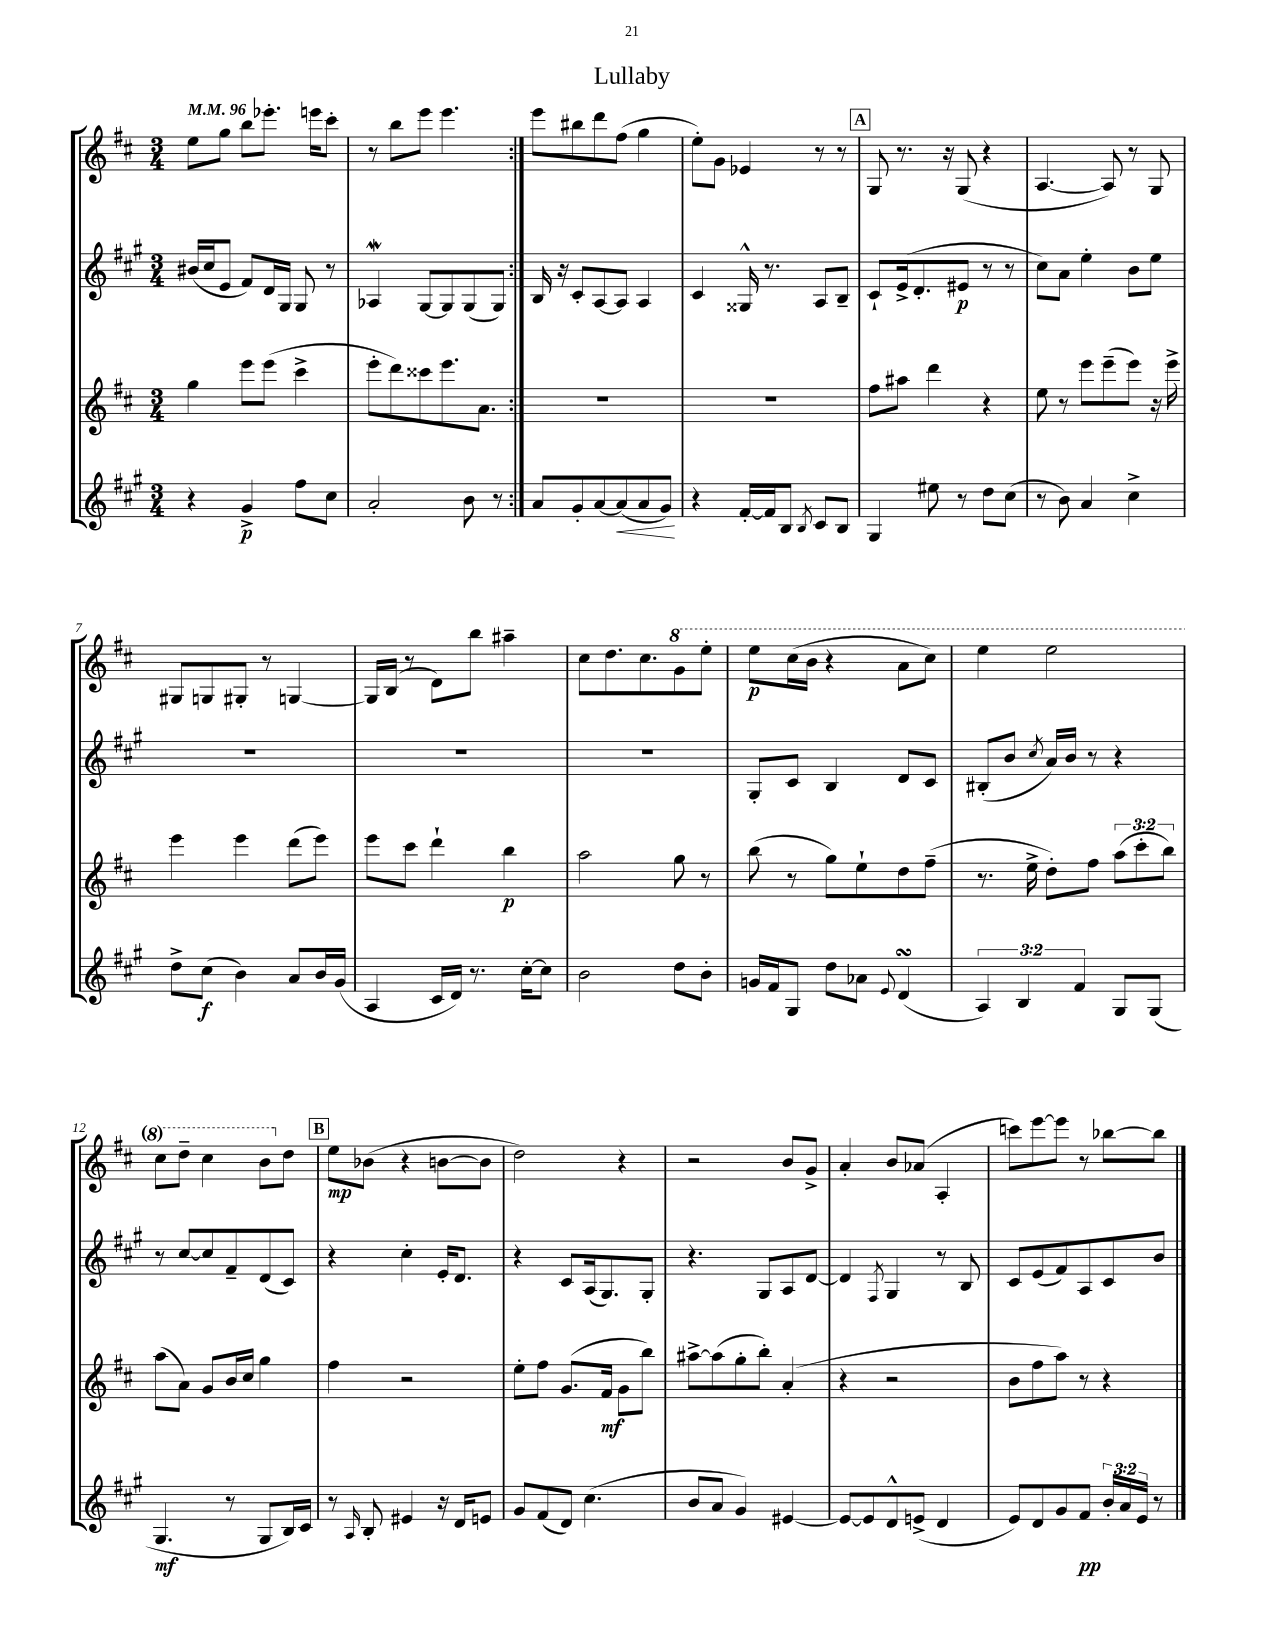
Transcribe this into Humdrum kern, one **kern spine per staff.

**kern	**kern	**kern	**kern
*staff4	*staff3	*staff2	*staff1
*clefG2	*clefG2	*clefG2	*clefG2
*k[f#c#g#]	*k[f#c#]	*k[f#c#g#]	*k[f#c#]
*M3/4	*M3/4	*M3/4	*M3/4
*MM96	*MM96	*MM96	*MM96
4r	4gg\	(16b#/LL	8ee\L
.	.	16cc#/J	.
.	.	8e/J	8gg\J
4g#^/	8eee\L	8f#/L)	8bb\L
.	(8eee\J	16d/L	8.eee-'\J
.	.	16G#/JJ	.
8ff#\L	4ccc#^\	8G#/	.
.	.	.	16eee\LK
8cc#\J	.	8r	8ccc#'\J
=	=	=	=
2a'/	8eee'\L	4A-/	8r
.	8ddd\)	.	8bb\L
.	8ccc##\	[8G#/L	8eee\J
.	8.eee\	8G#/]	4.eee\
8b\	.	(8G#/	.
.	8.a\J	.	.
8r	.	8G#/J)	.
=:|!	=:|!	=:|!	=:|!
8a/L	2.r	16B/	8eee\L
.	.	16r	.
8g#'/	.	8c#'/L	8bb#\
[8a/	.	[8A/	8ddd\
(8a/]	.	8A/]J	(8ff#\J
8a/	.	4A/	4gg\
8g#/J)	.	.	.
=	=	=	=
4r	2.r	4c#/	8ee'\L)
.	.	.	8g\J
[16f#'/LL	.	16G##^^/	4e-/
16f#/]J	.	8.r	.
8B/J	.	.	.
8qB/	.	.	.
8c#/L	.	8A/L	8r
8B/J	.	8B~/J	8r
=	=	=	=
4G#/	8ff#\L	8c#`/L	8G/
.	8aa#\J	(16e^/k	8.r
.	.	8.d'/	.
8ee#\	4ddd\	.	.
.	.	.	16r
8r	.	8e#/J	(8G/
8dd\L	4r	8r	4r
(8cc#\J	.	8r	.
=	=	=	=
8r	8ee\	8cc#\L)	[4.A/
8b\)	8r	8a\J	.
4a/	8eee\L	4ee'\	.
.	(8eee~\	.	8A/])
4cc#^\	8eee\J)	8b\L	8r
.	16r	8ee\J	8G/
.	16eee^\	.	.
=	=	=	=
8dd^\L	4eee\	2.r	8G#/L
(8cc#\J	.	.	8G/
4b\)	4eee\	.	8G#'/J
.	.	.	8r
8a/L	(8ddd\L	.	[4G/
16b/L	8eee\J)	.	.
(16g#/JJ	.	.	.
=	=	=	=
4A/	8eee\L	2.r	16G/]LL
.	.	.	(16B/JJ
.	8ccc#\J	.	8r
16c#/LL	4ddd`\	.	8d\L)
16d/JJ)	.	.	.
8.r	.	.	8bb\J
.	4bb\	.	4aa#~\
[16cc#'\LK	.	.	.
8cc#\]J	.	.	.
=	=	=	=
2b\	2aa\	2.r	8cc#\L
.	.	.	8.dd\
.	.	.	8.cc#\
8dd\L	8gg\	.	8gg\
8b'\J	8r	.	8eee'\J
=	=	=	=
16g/LL	(8bb\	8G#'/L	8eee\L
16f#/J	.	.	.
8G#/J	8r	8c#/J	(16ccc#\L
.	.	.	16bb\JJ
8dd\L	8gg\L)	4B/	4r
8a-\J	8ee`\	.	.
8qqe/	.	.	.
(4d/	8dd\	8d/L	8aa\L
.	(8ff#~\J	8c#/J	8ccc#\J)
=	=	=	=
6A/)	8.r	(8B#'/L	4eee\
.	.	8b/J	.
6B/	.	.	.
.	16ee^\	.	.
.	.	8qcc#/	.
.	8dd'\L)	16a/LL)	2eee\
.	.	16b/JJ	.
6f#/	.	.	.
.	8ff#\J	8r	.
8G#/L	(12aa\L	4r	.
.	12ccc#'\	.	.
(8G#/J	.	.	.
.	12bb\J)	.	.
=	=	=	=
4.G#/	(8aa\L	8r	8ccc#\L
.	8a\J)	[8cc#/L	8ddd~\J
.	8g/L	8cc#/]	4ccc#\
8r	16b/L	8f#~/	.
.	16cc#/JJ	.	.
8G#/L	4gg\	(8d/	8bb\L
16B/L)	.	8c#/J)	8dd\J
16c#/JJ	.	.	.
=	=	=	=
8r	4ff#\	4r	8ee\L
16qqA/	.	.	.
8B'/	.	.	(8b-\J
4e#/	2r	4cc#'\	4r
16r	.	16e'/LK	[8b\L
16d/LK	.	8.d/J	.
8e/J	.	.	8b\]J
=	=	=	=
8g#/L	8ee'\L	4r	2dd\)
(8f#/	8ff#\J	.	.
8d/J)	(8.g/L	8c#/L	.
(4.cc#\	.	(16A/k	.
.	16f#/Jk	8.G#/)	.
.	8g\L	.	4r
.	8bb\J)	8G#'/J	.
=	=	=	=
8b/L	[8aa#^\L	4.r	2r
8a/J	(8aa#\]	.	.
4g#/)	8gg'\	.	.
.	8bb'\J)	8G#/L	.
[4e#/	(4a'/	8A/	8b/L
.	.	[8d/J	8g^/J
=	=	=	=
8e#/_L	4r	4d/]	4a'/
8e#/]	.	.	.
.	.	8qF#/	.
8d^^/	2r	4G#/	8b/L
(8e^/J	.	.	(8a-/J
4d/	.	8r	4A'/
.	.	8B/	.
=	=	=	=
8e/L)	8b\L	8c#/L	8ccc\L)
8d/	8ff#\	(8e/	[8eee\
8g#/	8aa\J)	8f#/)	8eee\]J
8f#/J	8r	8A/	8r
24b'/LL	4r	8c#/	[8bb-\L
24a/	.	.	.
24e/JJ	.	.	.
8r	.	8b/J	8bb-\]J
==	==	==	==
*-	*-	*-	*-
